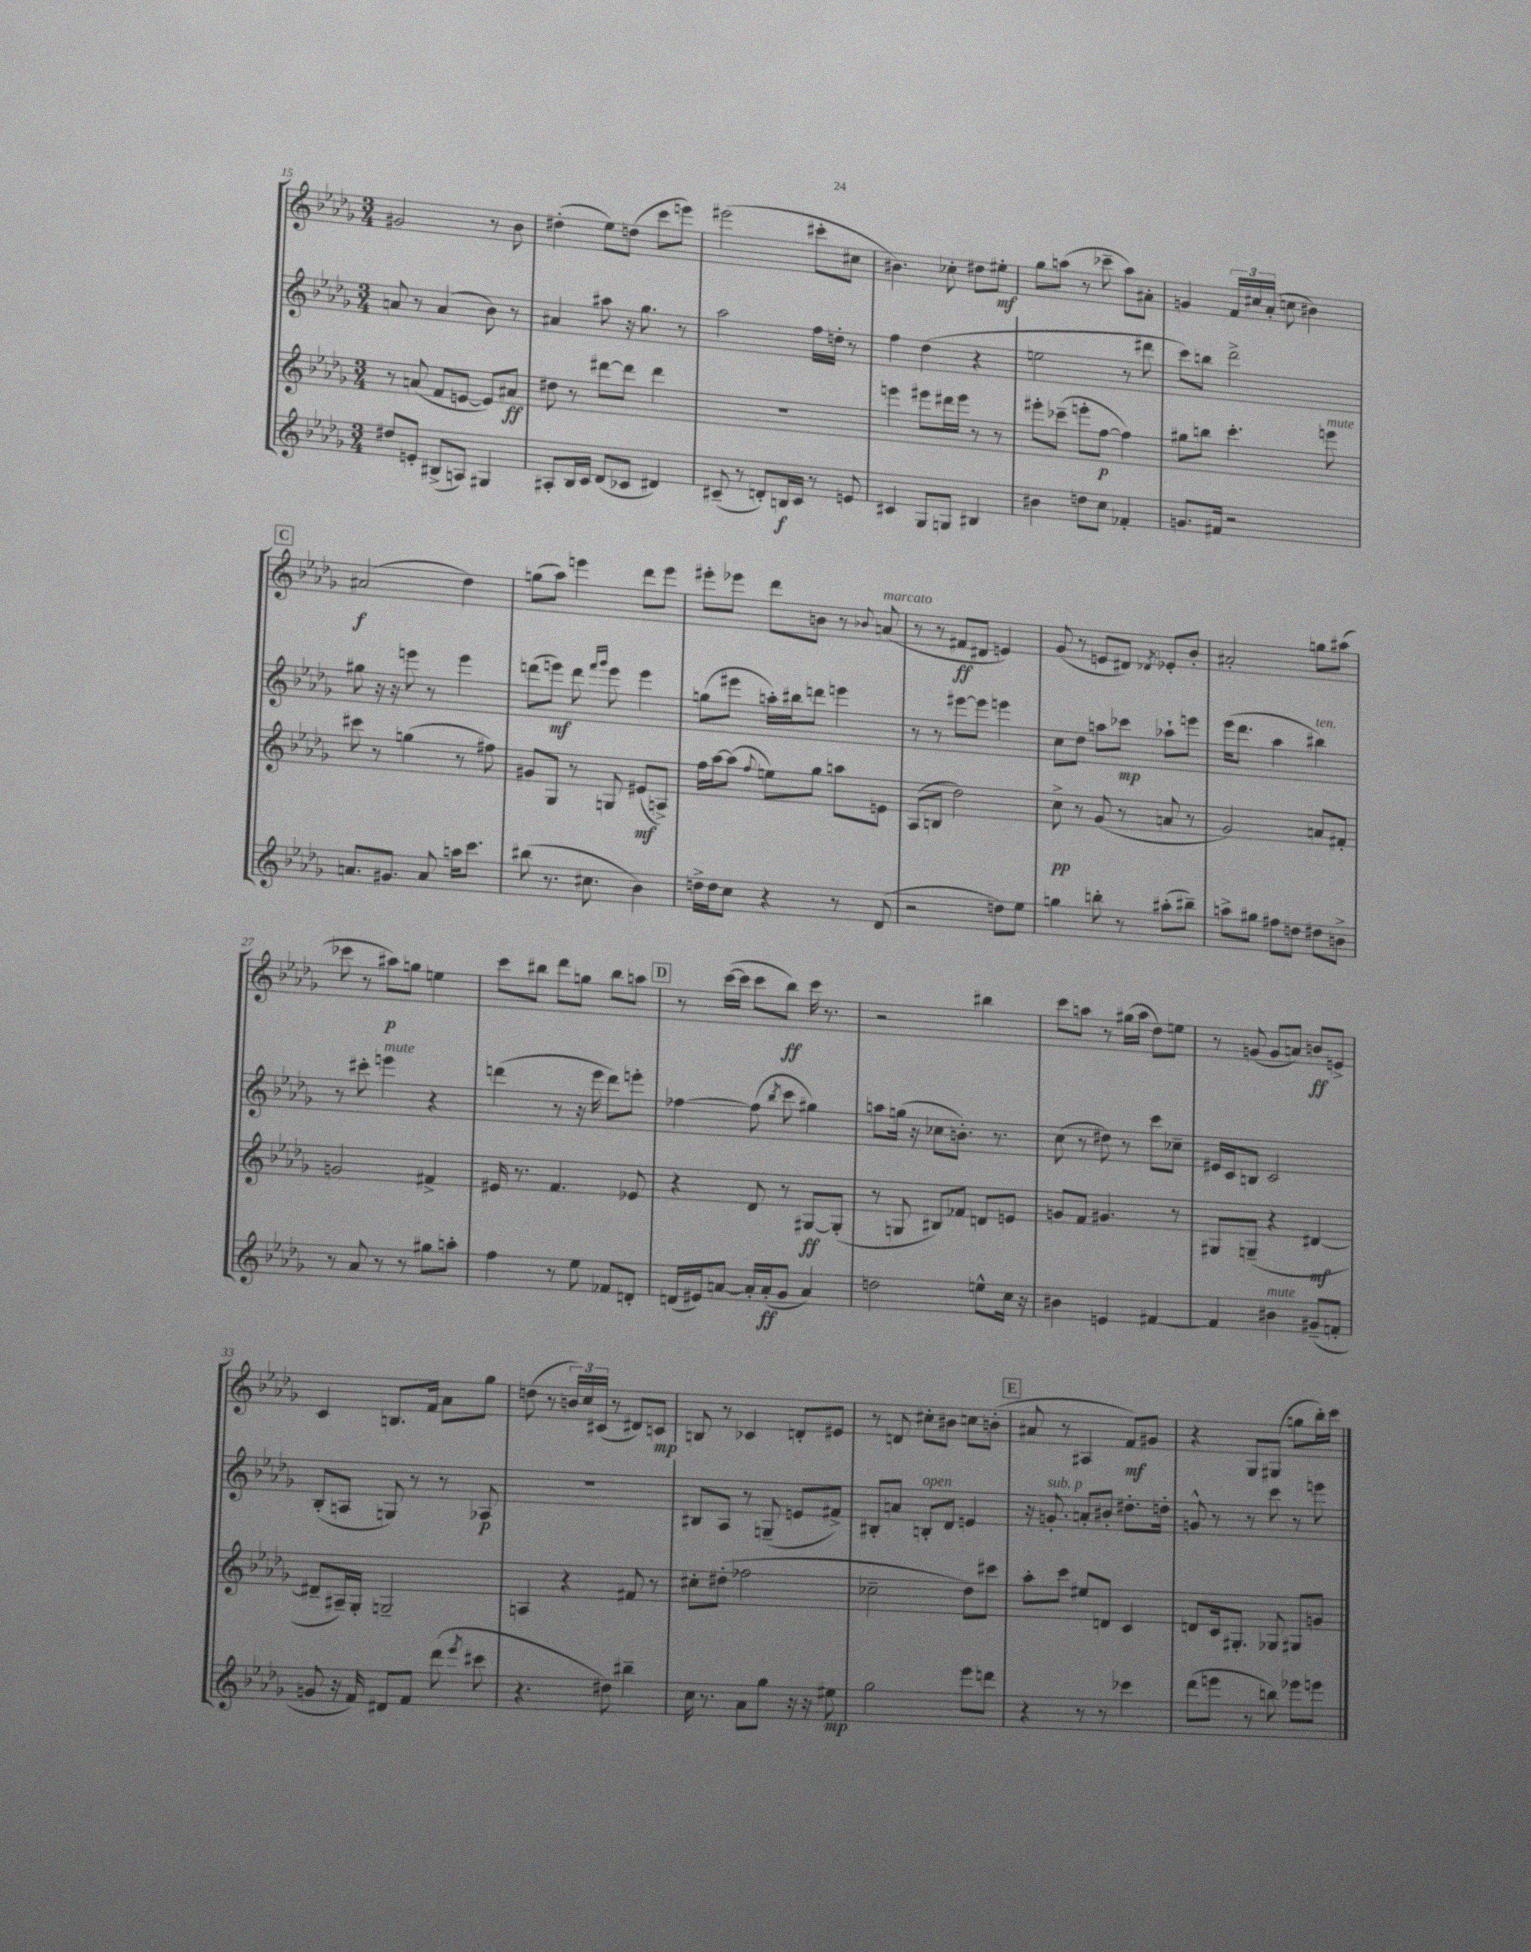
<<
\new StaffGroup <<
\new Staff = "s0" {
    \clef treble \key des \major \numericTimeSignature \time 3/4
    \autoBeamOff gis'2 r8 bes'8 |
    dis''4-.( ees''8[) d''8]( c'''8[ e'''8]) |
    eis'''2( cis'''8[-. cis''8] |
    bis'4.) ces''8-. dis''8[ eis''8]-.\mf |
    ges''8[ a''8]( r8 ces'''8-- a''8[) ais'8]-. |
    g'4 \tuplet 3/2 { f'16[ cis''16 aes'16]-.( } c''8 bis'4) |
    \mark \markup { \box "C" } ais'2\f( des''4) |
    g''8[( aes''8]) e'''4 des'''8[ e'''8] |
    eis'''8[-. ees'''8] des'''8[ b'8] r8 \appoggiatura { bes'8 } a'8^\markup { \italic "marcato" }( |
    r8 r8 fis'8[\ff dis'8] e'4) |
    ges'8( r8 e'8[ dis'8]) \acciaccatura { des'8 } ees'8[-. bes'8]-. |
    ais'2-. g''8[ ais''8]( |
    ces'''8 r8 ais''8[\p) g''8] e''4 |
    c'''8[ bis''8] des'''8[ g''8] bis''8[ a''8] |
    \mark \markup { \box "D" } r8 c'''16[~( c'''16] c'''8[ bes''8]\ff) c'''16 r8. |
    r2 bis''4 |
    c'''8[ a''8] r8 gis''16[( a''16] des''8[) e''8] |
    r8 g'8( g'8[ a'8]) b'8[\ff e'8]-> |
    c'4 b8.[ f'16] aes'8[ ges''8] |
    d''8( r8 \tuplet 3/2 { b'16[) c''16 cis'16]( } r8 dis'8[) c'8]\mp |
    b8 r8 ces'4 d'8[-. eis'8] |
    r8 d'8 cis''8[-. bis'8] c''8[ b'8]-.( |
    \mark \markup { \box "E" } ais'8 r8 ais4 f'8[\mf) gis'8] |
    r4 ges8[ gis8]( g''8[ bes''16-.) c'''16] \bar "|." |
}
\new Staff = "s1" {
    \clef treble \key des \major \numericTimeSignature \time 3/4
    \autoBeamOff a'8 r8 a'4( bes'8) r8 |
    ais'4 ais''8 r16 ges''8. r8 |
    aes''2 f''16[ d''16]-. r8 |
    f''4 des''4( r4 |
    e''2 r8 dis'''8 |
    c'''8[) b''8] des'''2-> |
    \mark \markup { \box "C" } gis''8 r16 r16 e'''8 r8 e'''4 |
    d'''8[( e'''8]\mf) d'''8 \grace { f'''16[ ges'''16] } e'''8 e'''4 |
    g''8[( eis'''8] a''16[-.) bis''16 d'''8] e'''4 |
    r8 r8 eis'''8[~ eis'''8] e'''4 |
    c''8[ des''8] a''8[ ces'''8]\mp aes''8[-! e'''8] |
    ees'''16[( des'''8.] aes''4 bis''4^\markup { \italic "ten." }) |
    r8 cis'''8-. e'''4^\markup { \italic "mute" } r4 |
    d'''4( r8 r16 ees'''16 d'''8[) e'''8]-. |
    \mark \markup { \box "D" } fes''4~ fes''8( \acciaccatura { bes''8 } c'''8 gis''4) |
    a''8[ g''16]( r16 ces''8[ b'8.]-.) r8. |
    c''8( r8 dis''8) r8 c'''8[ ces''8]-- |
    eis'16[ c'16 b8] c'2 |
    bes8[-.( a8] g8) r8 r8 aes8\p |
    R2. |
    bis8[ aes8] r8 g8--( e'8[ fis'8]->) |
    bis8[-. a'8] b8[-.^\markup { \italic "open" } des'8] e'4 |
    \mark \markup { \box "E" } r16 g'8.-.^\markup { \italic "sub. p" } a'8[-. bis'8]-. dis''8.[-. d''16]-. |
    g'8-^ r8 r8 c'''8 r8 e'''8 \bar "|." |
}
\new Staff = "s2" {
    \clef treble \key des \major \numericTimeSignature \time 3/4
    \autoBeamOff r8 a'8( f'8[ e'8]~ e'8[) ais'8]\ff |
    dis''8 r8 dis'''8[~ dis'''8] dis'''4 |
    R2. |
    e'''4 eis'''8[ dis'''16 eis'''16] r8 r8 |
    eis'''8[-. ces'''8]--( e'''8[-. f''8]~\p f''4) |
    gis''8[ b''8] c'''4.-. e'''8^\markup { \italic "mute" } |
    \mark \markup { \box "C" } cis'''8 r8 g''4( r8 fis''8) |
    gis'8[ ges8] r8 g8 eis'8[\mf( a8]->) |
    f''16[ aes''16~ aes''8]( \appoggiatura { f''8 } e''8[) ges''8] a''8[ e'8] |
    aes8[( b8] des''2) |
    c''8->\pp r8 ges'8( r8 a'8 r8 |
    ges'2) a'8[ fis'8]-. |
    g'2 fis'4-> |
    eis'16 r8. f'4. ees'8 |
    \mark \markup { \box "D" } r4 des'8 r8 gis8[~\ff gis8]-.( |
    r8 g8 bis8[) fes'8] d'8[ e'8] |
    g'8[ f'8] gis'4. r8 |
    gis8[ g8]--( r4 dis'4~\mf |
    dis'8[-- ais16--) ges16]-. g2-- |
    a4 r4 fis'8 r8 |
    cis''8[-. dis''8]-.( fes''2 |
    ces''2-- des''8[) cis'''8] |
    \mark \markup { \box "E" } aes''8[-. c'''8] eis''8[ d'8] c'4 |
    d'8[ c'16 gis8.]-. ges8 gis8[ g'8] \bar "|." |
}
\new Staff = "s3" {
    \clef treble \key des \major \numericTimeSignature \time 3/4
    \autoBeamOff dis''8[ e'8]-. bis8[->( a8]) gis4 |
    ais8[-. bes16 c'16] des'8[( ces'8] dis'4) |
    cis'8--( r8 d'8[-.) b16\f cis'16] r8 e'8 |
    cis'4 ges8[ g8] bis4 |
    bis'4 d''8[ c''8] fes'4-. |
    g'8.[ fis'16] r2 |
    \mark \markup { \box "C" } a'8.[ gis'8.] a'8 a''16[ c'''8.] |
    bis''8( r8. cis''8. bes'4) |
    d''16[-> d''16 c''8] r4 r8 des'8( |
    r2 d''8[) ees''8] |
    g''4 b''8-. r8 ais''8[-.( bis''8]--) |
    a''8[-> gis''8] fis''8[ d''8] dis''8[ b'8]-> |
    r8 aes'8 r8 r8 gis''8[ a''8]-. |
    f''4 r8 ees''8 fes'8[ d'8]-. |
    \mark \markup { \box "D" } d'16[( eis'16) a'8]~ a'16[-. a'16-.\ff( ges'8] a'4) |
    d''2 e''8[-^ c''16] r16 |
    bis'4 e'4 fis'4~ |
    fis'4 bis'4^\markup { \italic "mute" } gis'8[--( f'8]-. |
    g'8 r16 f'16) dis'8[ f'8] des'''8( \acciaccatura { ees'''8 } cis'''8 |
    r4. dis''8) bis''4-- |
    c''16 r8. aes'8[ ges''8] r16 r16 eis''8\mp |
    ges''2 ees'''8[ d'''8] |
    \mark \markup { \box "E" } r4 r8 r8 ces'''4 |
    des'''8[( e'''8] r8 b''8) ees'''8[ e'''8] \bar "|." |
}
>>
>>
\layout { \context { \Score currentBarNumber = #15 } }
